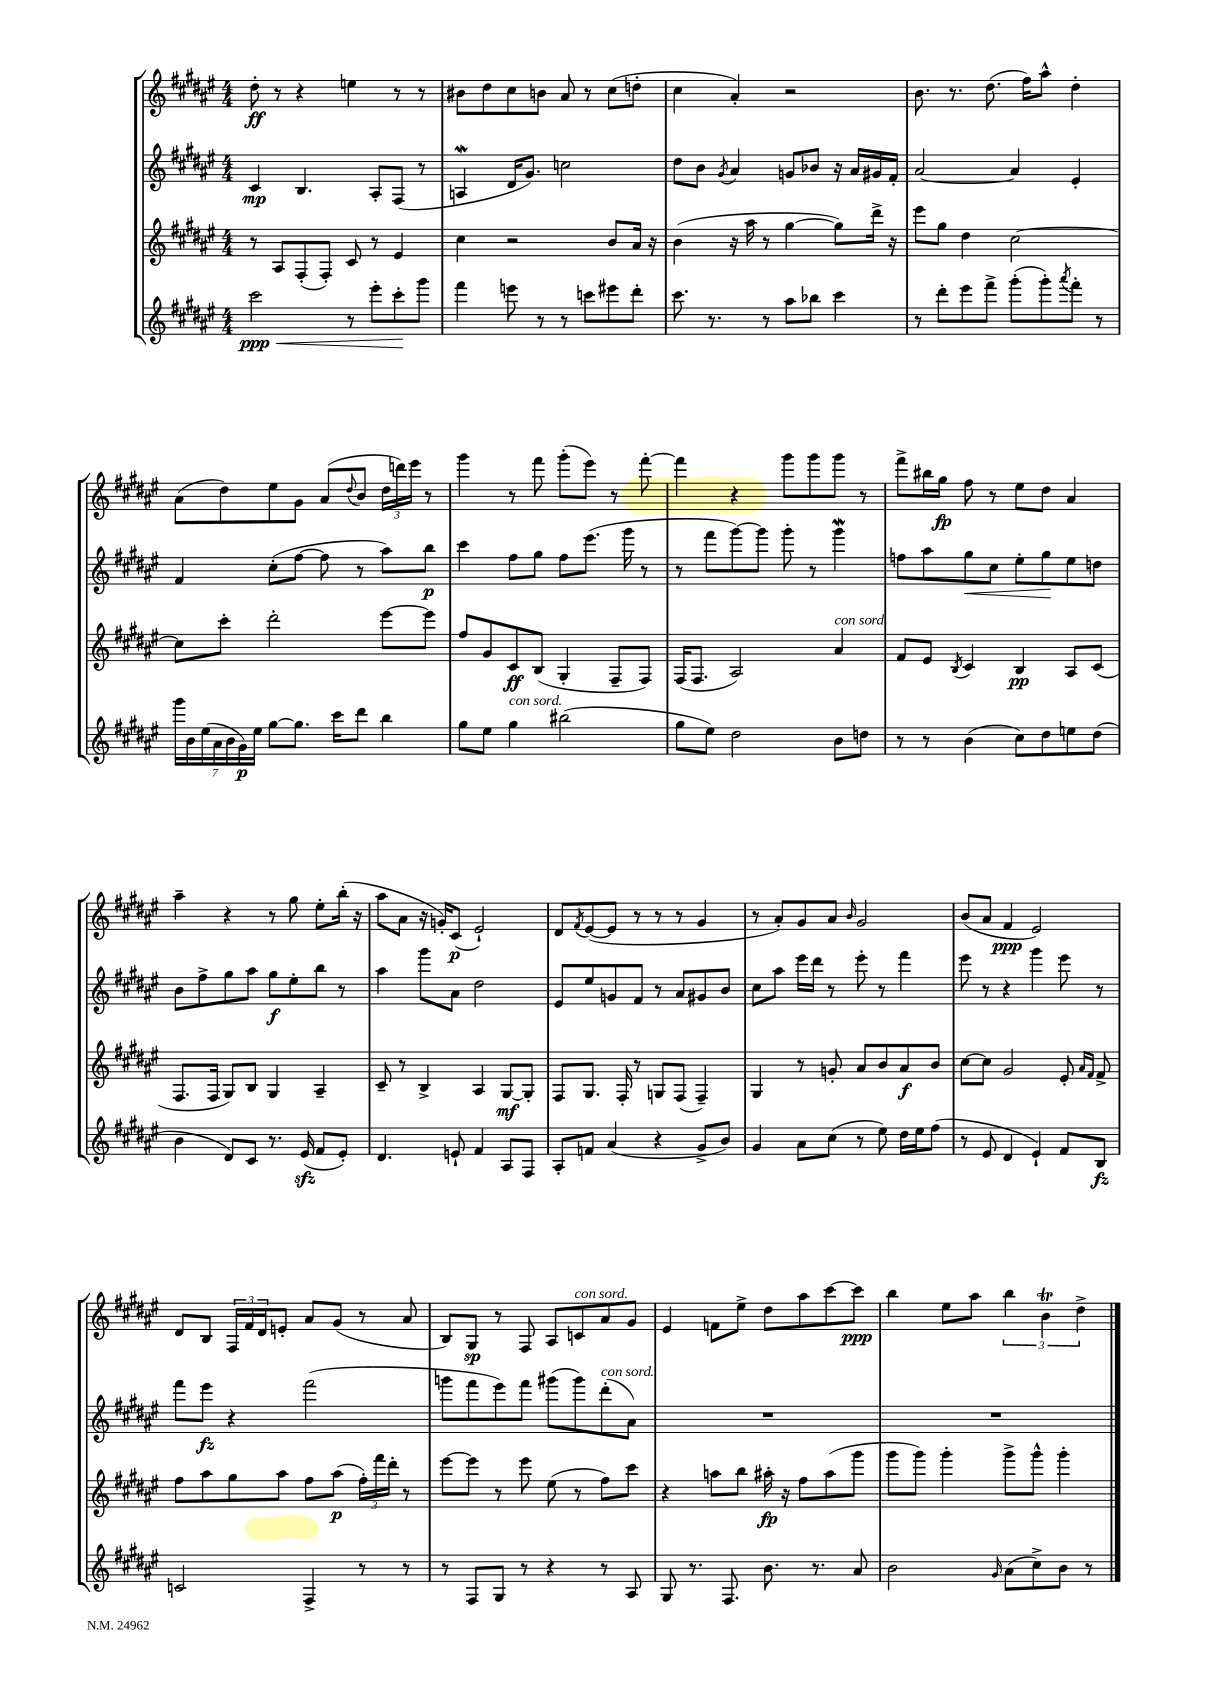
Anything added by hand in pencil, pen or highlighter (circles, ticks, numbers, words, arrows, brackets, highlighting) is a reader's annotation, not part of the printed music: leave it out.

**kern	**kern	**kern	**kern
*staff4	*staff3	*staff2	*staff1
*clefG2	*clefG2	*clefG2	*clefG2
*k[f#c#g#d#a#e#]	*k[f#c#g#d#a#e#]	*k[f#c#g#d#a#e#]	*k[f#c#g#d#a#e#]
*M4/4	*M4/4	*M4/4	*M4/4
2ccc#	8r	4c#	8dd#'
.	8A#	.	8r
.	(8F#'	4.B	4r
.	8F#')	.	.
8r	8c#	.	4ee
8eee#'	8r	8A#'	.
8ccc#'	4e#	(8F#	8r
8ggg#	.	8r	8r
=	=	=	=
4fff#	4cc#	4A	8b#
.	.	.	8dd#
8eee	2r	16d#	8cc#
.	.	8.g#)	.
8r	.	.	8b
8r	.	2cc	8a#
8ccc	.	.	8r
8eee#	8b	.	(8cc#
8ddd#'	16a#	.	8dd'
.	16r	.	.
=	=	=	=
8.ccc#	(4b	8dd#	4cc#
.	.	8b	.
8.r	.	.	.
.	.	8qg#	.
.	16r	4a#	4a#')
.	16aa#	.	.
8r	8r	.	.
8aa#	[4gg#	8g	2r
8bb-	.	8b-	.
4ccc#	8gg#])	16r	.
.	.	16a#	.
.	16ddd#^	16g#	.
.	16r	16f#'	.
=	=	=	=
8r	8eee#	[2a#	8.b
8ddd#'	8gg#	.	.
.	.	.	8.r
8eee#	4dd#	.	.
8fff#^	.	.	(8.dd#
(8ggg#'	[2cc#	4a#]	.
.	.	.	16ff#)
8ggg#')	.	.	8aa#^^
8qaaa#	.	.	.
8fff#'	.	4e#'	4dd#'
8r	.	.	.
=	=	=	=
28ggg#	8cc#]	4f#	(8a#
28b	.	.	.
(28ee#	.	.	.
28a#	.	.	.
.	8ccc#'	.	8dd#)
28b	.	.	.
28g#)	.	.	.
28ee#	.	.	.
[8gg#	2ddd#'	(8cc#'	8ee#
8.gg#]	.	[8ff#	8g#
.	.	8ff#]	(8a#
16ccc#	.	.	.
.	.	.	8qqdd#
8ddd#	.	8r	8b
4bb	[8eee#	8aa#)	24dd#
.	.	.	24ddd)
.	.	.	24eee#
.	8eee#]	8bb	8r
=	=	=	=
8gg#	8ff#	4ccc#	4ggg#
8ee#	8g#	.	.
4gg#	8c#	8ff#	8r
.	(8B	8gg#	8fff#
(2bb#	4G#'	8ff#	(8ggg#'
.	.	(8.eee#	8eee#)
.	8F#~	.	8r
.	.	16ggg#	.
.	8F#)	8r	[8fff#'
=	=	=	=
8gg#	(16F#	8r	4fff#]
.	8.F#	.	.
8ee#)	.	8fff#	.
2dd#	2A#)	[8ggg#)	4r
.	.	8ggg#]	.
.	.	8ggg#'	8ggg#
.	.	8r	8ggg#
8b	4a#	4ggg#	8ggg#
8dd	.	.	8r
=	=	=	=
8r	8f#	8ff	8fff#^
8r	8e#	8aa#	16bb#
.	.	.	16gg#
.	8qB	.	.
(4b	4c#	8gg#	8ff#
.	.	8cc#	8r
8cc#)	4B	8ee#'	8ee#
8dd#	.	8gg#	8dd#
8ee	8A#	8ee#	4a#
(8dd#	(8c#	8dd	.
=	=	=	=
4b	8.F#	8b	4aa#~
.	.	8ff#^	.
.	16F#	.	.
8d#)	8G#)	8gg#	4r
8c#	8B	8aa#	.
8.r	4G#	8gg#	8r
.	.	8ee#'	8gg#
(16e#	.	.	.
8f#	4A#~	8bb	8ee#'
8e#')	.	8r	(16bb'
.	.	.	16r
=	=	=	=
4.d#	8c#~	4aa#	8aa#
.	8r	.	8a#
.	4B^	8ggg#	16r
.	.	.	16g')
8e`	.	8a#	(8c#
4f#	4A#	2dd#	2e#`)
8A#	[8G#	.	.
8F#	8G#']	.	.
=	=	=	=
8A#'	8F#	8e#	8d#
.	.	.	8qf#
8f	8.G#	8ee#	([8e#
(4a#	.	8g	8e#]
.	16F#'	.	.
.	8r	8f#	8r
4r	8G	8r	8r
.	(8F#	8a#	8r
8g#^	4F#~)	8g#	4g#
8b)	.	8b	.
=	=	=	=
4g#	4G#	8cc#	8r
.	.	8aa#	8a#')
8a#	8r	16eee#	8g#
.	.	16ddd#	.
(8cc#	8g'	8r	8a#
.	.	.	16qqb
8r	8a#	8eee#'	2g#
8ee#)	8b	8r	.
16dd#	8a#	4fff#	.
16ee#	.	.	.
(8ff#	8b	.	.
=	=	=	=
8r	[8cc#	8eee#	(8b
8e#	8cc#]	8r	8a#
4d#	2g#	4r	4f#
4e#`)	.	4ggg#	2e#)
8f#	8e#'	8eee#	.
.	16qqa#	.	.
.	16qqf#	.	.
8B	8f#^	8r	.
=	=	=	=
2c	8ff#	8fff#	8d#
.	8aa#	8eee#	8B
.	8gg#	4r	24F#
.	.	.	24f#
.	.	.	24d#
.	8aa#	.	8e'
4F#^	8ff#	(2fff#	8a#
.	(8aa#	.	(8g#
8r	24ff#')	.	8r
.	24fff#	.	.
.	24ddd#'	.	.
8r	8r	.	8a#
=	=	=	=
8r	[8eee#	8ggg	8B)
8F#	8eee#]	8fff#	8G#
8G#	8r	8eee#)	8r
8r	8eee#	8fff#	8F#
4r	(8ee#	(8ggg#	8A#
.	8r	8ggg#)	8c
8r	8ff#)	(8ddd#'	8a#
8A#	8ccc#	8a#)	8g#
=	=	=	=
8G#	4r	1r	4e#
8.r	.	.	.
.	8aa	.	8f
8.F#	.	.	.
.	8bb	.	8ee#^
8.b	16aa#'	.	8dd#
.	16r	.	.
.	8ff#	.	8aa#
8.r	.	.	.
.	(8aa#	.	[8ccc#
8a#	8ggg#	.	8ccc#]
=	=	=	=
2b	8ggg#	1r	4bb
.	8ggg#)	.	.
.	4ggg#'	.	8ee#
.	.	.	8aa#
16qqg#	.	.	.
(8a#	8ggg#^	.	6bb
8cc#^)	8ggg#^^	.	.
.	.	.	6b
8b	4ggg#'	.	.
.	.	.	6dd#^
8r	.	.	.
==	==	==	==
*-	*-	*-	*-
